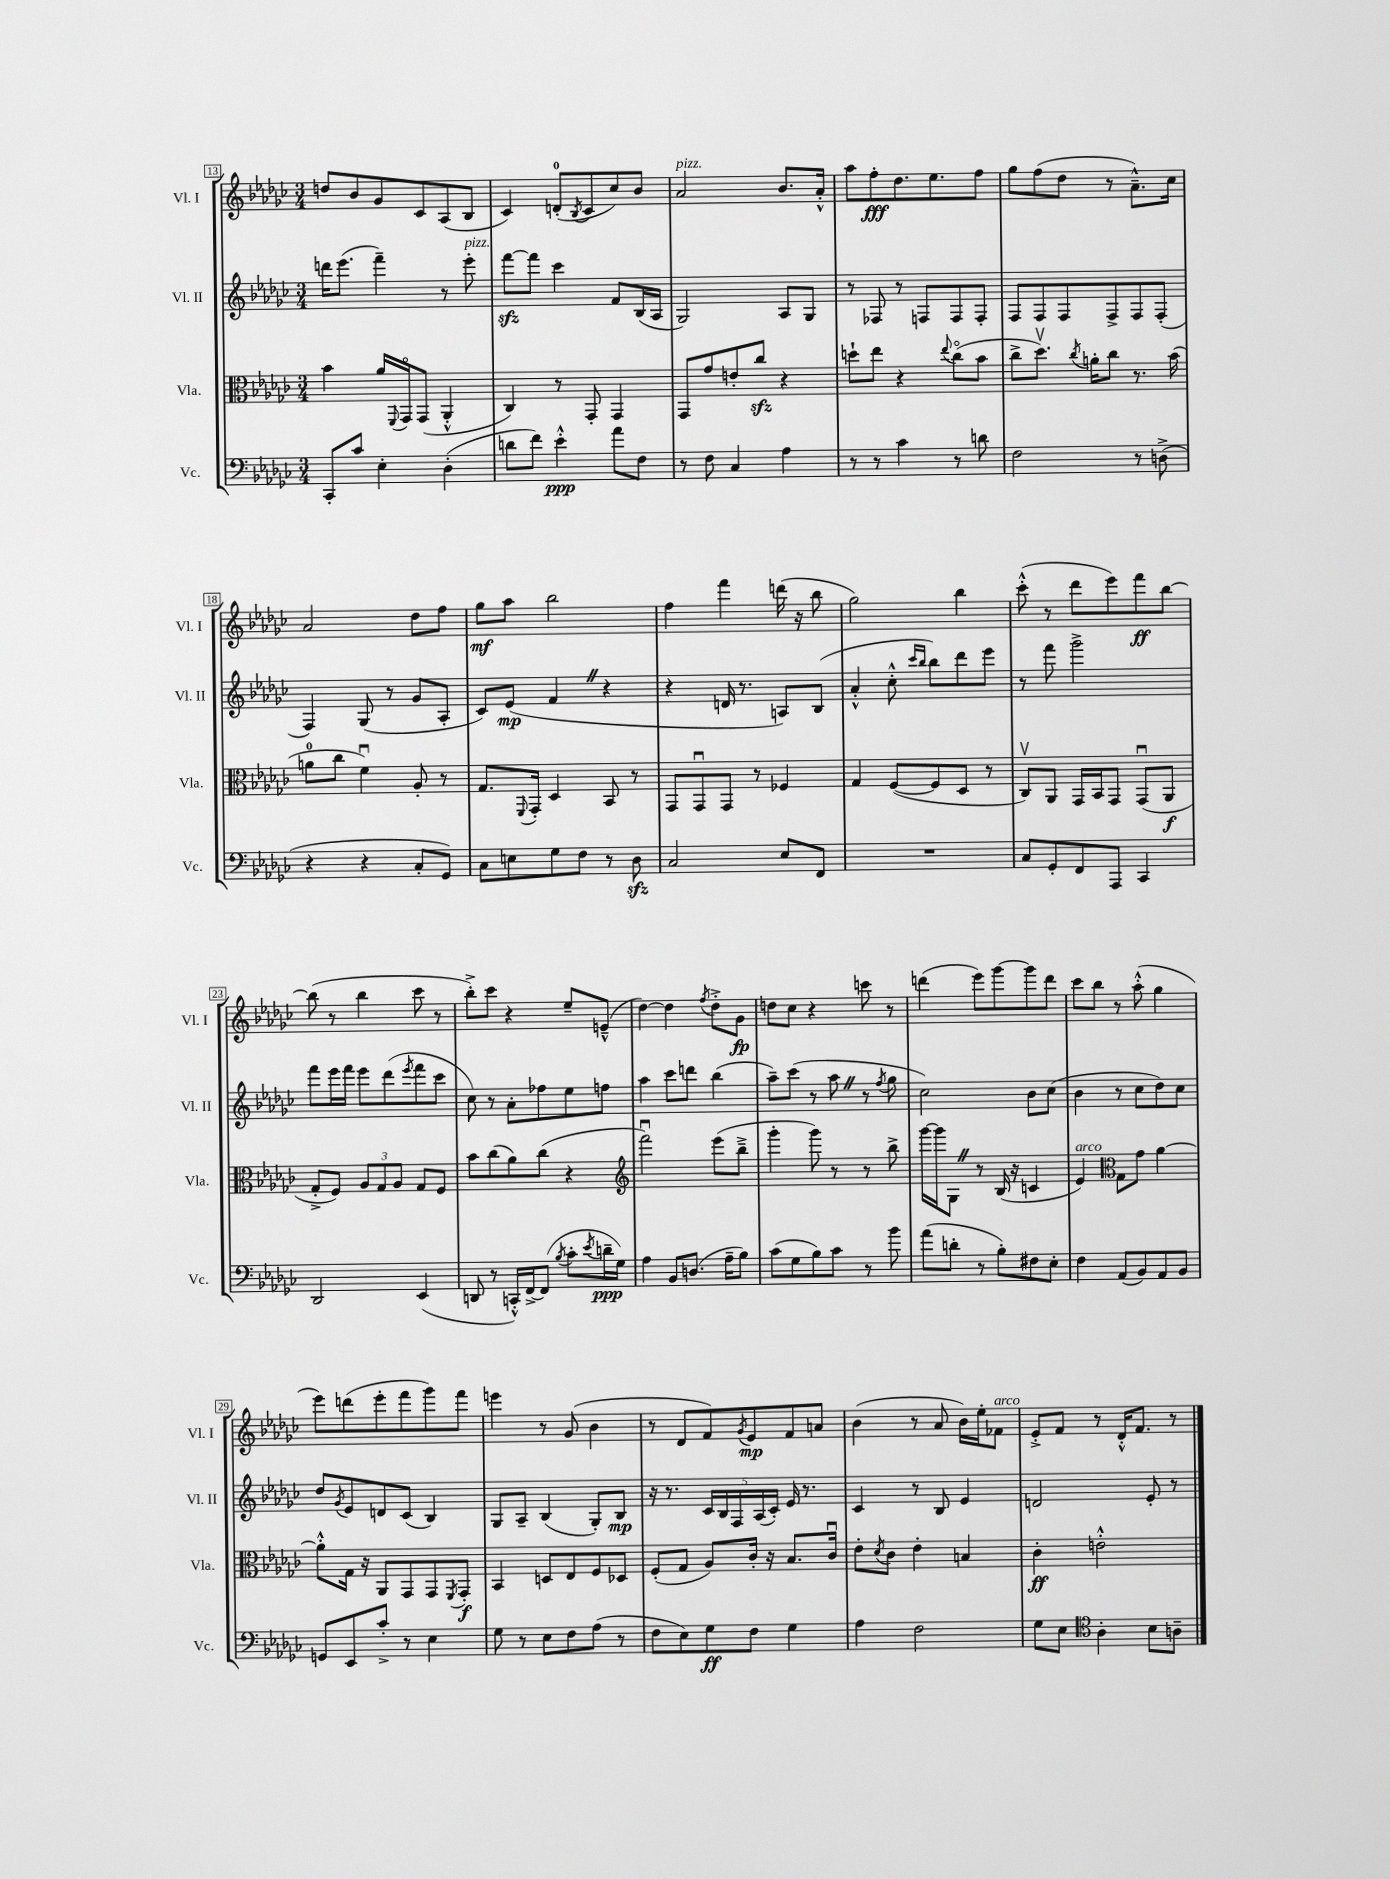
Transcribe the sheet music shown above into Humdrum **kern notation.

**kern	**dynam	**kern	**dynam	**kern	**dynam	**kern	**dynam
*part4	*part4	*part3	*part3	*part2	*part2	*part1	*part1
*staff4	*staff4	*staff3	*staff3	*staff2	*staff2	*staff1	*staff1
*I"Vc.	*	*I"Vla.	*	*I"Vl. II	*	*I"Vl. I	*
*I'Vc.	*	*I'Vla.	*	*I'Vl. II	*	*I'Vl. I	*
*clefF4	*	*clefC3	*	*clefG2	*	*clefG2	*
*k[b-e-a-d-g-c-]	*	*k[b-e-a-d-g-c-]	*	*k[b-e-a-d-g-c-]	*	*k[b-e-a-d-g-c-]	*
*M3/4	*	*M3/4	*	*M3/4	*	*M3/4	*
=13	=13	=13	=13	=13	=13	=13	=13
8CC-'/L	.	4b-\	.	16dddn\KL	.	8ddn/L	.
.	.	.	.	(8.eee-\J	.	.	.
8c-/J	.	.	.	.	.	8b-/	.
4E-'\	.	16a-/LL	.	4fff~\)	.	8g-/	.
.	.	8qqFF/	.	.	.	.	.
.	.	16GG-/J	.	.	.	.	.
.	.	(8GG-/J	.	.	.	8c-/	.
(4D-'\	.	4AA-'^^/	.	8r	.	(8A-/	.
!	!	!	!	!LO:TX:a:i:t=pizz.	!	!	!
.	.	.	.	8eee-'\	.	8B-/J	.
=14	=14	=14	=14	=14	=14	=14	=14
8dn\L	.	4C-/)	.	[8fffzz\L	.	4c-/)	.
8f\J)	.	.	.	8fff\J]	.	.	.
4e-'^^\	ppp	8r	.	4ccc-\	.	(8dn'/L	.
.	.	.	.	.	.	8qB-/	.
.	.	8GG-'/	.	.	.	8c-/	.
8a-\L	.	4GG-/	.	8f/L	.	8cc-/)	.
8F\J	.	.	.	(16B-/L	.	8b-/J	.
.	.	.	.	16A-/JJ	.	.	.
=15	=15	=15	=15	=15	=15	=15	=15
!	!	!	!	!	!	!LO:TX:a:i:t=pizz.	!
8r	.	8GG-/L	.	2G-/)	.	2a-/	.
8F\	.	8g-/	.	.	.	.	.
4C-/	.	8en'/	.	.	.	.	.
.	.	8cc-zz/J	.	.	.	.	.
4A-\	.	4r	.	8A-/L	.	8.b-/L	.
.	.	.	.	8G-/J	.	.	.
.	.	.	.	.	.	16a-'^^/Jk	.
=16	=16	=16	=16	=16	=16	=16	=16
8r	.	8ddn`\L	.	8r	.	8aa-\L	.
8r	.	8ee-\J	.	8F-X/	.	8ff'\	fff
4c-\	.	4r	.	8r	.	8.dd-\	.
.	.	.	.	8Fn/L	.	.	.
.	.	.	.	.	.	8.ee-\	.
.	.	8qqee-/	.	.	.	.	.
8r	.	(8cc-\L	.	8F/	.	.	.
8dn\	.	8b-\J	.	8F'/J	.	8ff\J	.
=17	=17	=17	=17	=17	=17	=17	=17
2F\	.	8cc-^\L	.	8F/L	.	8gg-\L	.
.	.	8.dd-v\J)	.	8F/	.	(8ff\	.
.	.	.	.	8F/	.	8dd-\J	.
.	.	8qcc-/	.	.	.	.	.
.	.	16an'\KL	.	.	.	.	.
.	.	8cc-\J	.	8F^/	.	8r	.
8r	.	8.r	.	8F/	.	8.a-~^^\L)	.
(8Dn^\	.	.	.	(8F'/J	.	.	.
.	.	(16b-\	.	.	.	16cc-\Jk	.
!!LO:LB:g=z
=18	=18	=18	=18	=18	=18	=18	=18
4r	.	8an\L	.	4F/)	.	2a-/	.
.	.	8cc-\J	.	.	.	.	.
4r	.	4fu\)	.	(8G-/	.	.	.
.	.	.	.	8r	.	.	.
8C-'/L	.	8A-'/	.	8g-/L	.	8dd-\L	.
8GG-/J)	.	8r	.	8A-'/J	.	8ff\J	.
=19	=19	=19	=19	=19	=19	=19	=19
8C-\L	.	8.G-/L	.	8c-/L)	.	8gg-\L	mf
8En\	.	.	.	(8e-/J	mp	8aa-\J	.
.	.	8qqFF/	.	.	.	.	.
.	.	16GG-'/Jk	.	.	.	.	.
8G-\	.	4D-/	.	4fZ/	.	2bb-\	.
8F\J	.	.	.	.	.	.	.
8r	.	8BB-/	.	4r	.	.	.
8D-zz\	.	8r	.	.	.	.	.
=20	=20	=20	=20	=20	=20	=20	=20
2C-/	.	8GG-/L	.	4r	.	4ff\	.
.	.	8GG-u/	.	.	.	.	.
.	.	8GG-/J	.	16dn/	.	4fff\	.
.	.	.	.	8.r	.	.	.
.	.	8r	.	.	.	.	.
8E-/L	.	4F-X/	.	8An/L)	.	(16dddn\	.
.	.	.	.	.	.	16r	.
8FF/J	.	.	.	(8B-/J	.	8bb-\	.
=21	=21	=21	=21	=21	=21	=21	=21
2.r	.	4G-/	.	4a-'^^/	.	2gg-\)	.
.	.	([8F/L	.	8cc-'^^\	.	.	.
.	.	.	.	16qqccc-/LL	.	.	.
.	.	.	.	16qqbb-/JJ	.	.	.
.	.	8F/]	.	8bb-\L)	.	.	.
.	.	8D-/J	.	8ddd-\	.	4bb-\	.
.	.	8r	.	8eee-\J	.	.	.
=22	=22	=22	=22	=22	=22	=22	=22
8C-/L	.	8C-v/L)	.	8r	.	(8ccc-'^^\	.
8GG-'/	.	8AA-/J	.	8fff\	.	8r	.
8FF/	.	16GG-/LL	.	2ggg-^\	.	8ddd-\L	.
.	.	16BB-/J	.	.	.	.	.
8AAA-/J	.	8GG-/J	.	.	.	8eee-\)	.
4CC-/	.	(8GG-u/L	.	.	.	8fff\	ff
.	.	8AA-/J	f	.	.	[8bb-\J	.
!!LO:LB:g=z
=23	=23	=23	=23	=23	=23	=23	=23
2DD-/	.	8G-'^/L	.	8fff\L	.	(8bb-\]	.
.	.	8F/J)	.	16eee-\L	.	8r	.
.	.	.	.	16fff\JJ	.	.	.
.	.	12A-/L	.	8eee-\L	.	4bb-\	.
.	.	12G-/	.	.	.	.	.
.	.	.	.	(8ddd-\	.	.	.
.	.	12A-/J	.	.	.	.	.
.	.	.	.	8qeee-/	.	.	.
(4EE-/	.	8G-/L	.	8fff\	.	8ccc-\	.
.	.	8F/J	.	8ccc-\J	.	8r	.
=24	=24	=24	=24	=24	=24	=24	=24
8DDn/	.	8b-\L	.	8cc-\)	.	8bb-'^\L)	.
8r	.	(8cc-\	.	8r	.	8ccc-\J	.
16CCn'^^/LL)	.	8a-\)	.	8a-'\L	.	4r	.
[16FF^/J	.	.	.	.	.	.	.
(8FF/J]	.	(8cc-\J	.	8ff-X\	.	.	.
8qB-/	.	.	.	.	.	.	.
8c-'\L	.	4r	.	8ee-\	.	8ee-~/L	.
8qe-/	.	.	.	.	.	.	.
16dn~\L	ppp	.	.	8ffn\J	.	(8en~^^/J	.
16G-\JJ)	.	.	.	.	.	.	.
=25	=25	=25	=25	=25	=25	=25	=25
*	*	*clefG2	*	*	*	*	*
4A-\	.	2fffu\)	.	4aa-\	.	[4dd-\)	.
8BB-/L	.	.	.	8ccc-\L	.	4dd-\]	.
(8.Dn/J	.	.	.	8dddn\J	.	.	.
.	.	.	.	.	.	8qff/	.
.	.	(8eee-\L	.	(4bb-\	.	8dd-'^\L	.
16A-~\KL	.	.	.	.	.	.	.
8B-\J)	.	8bb-~^\J	.	.	.	8g-\J	fp
=26	=26	=26	=26	=26	=26	=26	=26
(8c-\L	.	4ggg-'\	.	8aa-~\L)	.	8ddn\L	.
8G-\	.	.	.	(8ccc-\J	.	8cc-\J	.
8B-\)	.	8ggg-\)	.	8r	.	4r	.
8c-\J	.	8r	.	8aa-Z\	.	.	.
8r	.	8r	.	8r	.	8cccn\	.
.	.	.	.	8qff/	.	.	.
8b-\	.	8bb-^\	.	8gg-\	.	8r	.
=27	=27	=27	=27	=27	=27	=27	=27
(8a-\L	.	[16ggg-\LL	.	2cc-\)	.	(4dddn\	.
.	.	16ggg-\J]	.	.	.	.	.
8dn'\J	.	8G-Z\J	.	.	.	.	.
8r	.	8r	.	.	.	8eee-\L)	.
8B-'\L)	.	(16B-/	.	.	.	[8ggg-\	.
.	.	16r	.	.	.	.	.
8F#X\	.	4cn/	.	8b-\L	.	8ggg-\]	.
8E-'\J	.	.	.	(8cc-\J	.	8ddd\J	.
=28	=28	=28	=28	=28	=28	=28	=28
!	!	!LO:TX:a:i:t=arco	!	!	!	!	!
4F\	.	4e-/)	.	4b-\	.	8ccc-\L	.
.	.	.	.	.	.	8bb-\J	.
*	*	*clefC3	*	*	*	*	*
(8AA-/L	.	8G-\L	.	8r	.	8r	.
8BB-/)	.	8g-\J	.	8cc-\L	.	(8aa-'^^\	.
8AA-/	.	[4a-\	.	8dd-\)	.	4gg-\	.
8BB-/J	.	.	.	8cc-\J	.	.	.
!!LO:LB:g=z
=29	=29	=29	=29	=29	=29	=29	=29
8GGn/L	.	8a-'^^\L]	.	8dd-/L	.	8eee-\L)	.
.	.	.	.	8qg-/	.	.	.
8EE-/	.	16G-\Jk	.	8e-/	.	(8dddn\	.
.	.	16r	.	.	.	.	.
8c-'^/J	.	8AA-/L	.	8dn/	.	8eee-'\	.
8r	.	8GG-/	.	(8c-/J	.	8fff\	.
4E-\	.	8GG-/	.	4B-/)	.	8ggg-\)	.
.	.	8qFF/	.	.	.	.	.
.	.	8GG-'/J	f	.	.	8fff\J	.
=30	=30	=30	=30	=30	=30	=30	=30
8G-\	.	4BB-/	.	8G-/L	.	4eeen\	.
8r	.	.	.	8A-~/J	.	.	.
8E-\L	.	8Dn/L	.	(4B-/	.	8r	.
8F\	.	8E-/	.	.	.	(8g-/	.
(8A-\J	.	8F/	.	8G-'/L)	.	4b-\	.
8r	.	8D-X/J	.	8B-/J	mp	.	.
=31	=31	=31	=31	=31	=31	=31	=31
8F\L	.	(8F'/L	.	16r	.	8r	.
.	.	.	.	8.r	.	.	.
8E-\)	.	8G-/J	.	.	.	8d-/L	.
8G-\	ff	8A-/L)	.	20c-/LL	.	8f/)	.
.	.	.	.	20B-/	.	.	.
.	.	.	.	20F/	.	.	.
.	.	.	.	.	.	8qg-/	.
8F\J	.	16c-'/Jk	.	.	.	8e-/	mp
.	.	.	.	(20A-/	.	.	.
.	.	16r	.	.	.	.	.
.	.	.	.	20c-'/JJ)	.	.	.
4G-\	.	8.B-/L	.	16e-/	.	8f/	.
.	.	.	.	8.r	.	.	.
.	.	.	.	.	.	8an/J	.
.	.	16c-u/Jk	.	.	.	.	.
=32	=32	=32	=32	=32	=32	=32	=32
4A-\	.	8e-'\L	.	4c-/	.	(4b-\	.
.	.	8qd-/	.	.	.	.	.
.	.	8c-\J	.	.	.	.	.
2F\	.	4e-'\	.	8r	.	8r	.
.	.	.	.	8B-/	.	8a-/	.
.	.	4Bn/	.	4e-/	.	16b-\LL)	.
.	.	.	.	.	.	16ee-'\J	.
!	!	!	!	!	!	!LO:TX:a:i:t=arco	!
.	.	.	.	.	.	8f-X\J	.
=33	=33	=33	=33	=33	=33	=33	=33
8G-\L	.	4c-'\	ff	2dn/	.	8e-'^/L	.
8E-\J	.	.	.	.	.	8f/J	.
*clefC4	*	*	*	*	*	*	*
4A-'\	.	2en'^^\	.	.	.	8r	.
.	.	.	.	.	.	16d-'^^/KL	.
.	.	.	.	.	.	8.f/J	.
8B-\L	.	.	.	8e-'/	.	.	.
8An~\J	.	.	.	8r	.	8r	.
==	==	==	==	==	==	==	==
*-	*-	*-	*-	*-	*-	*-	*-
